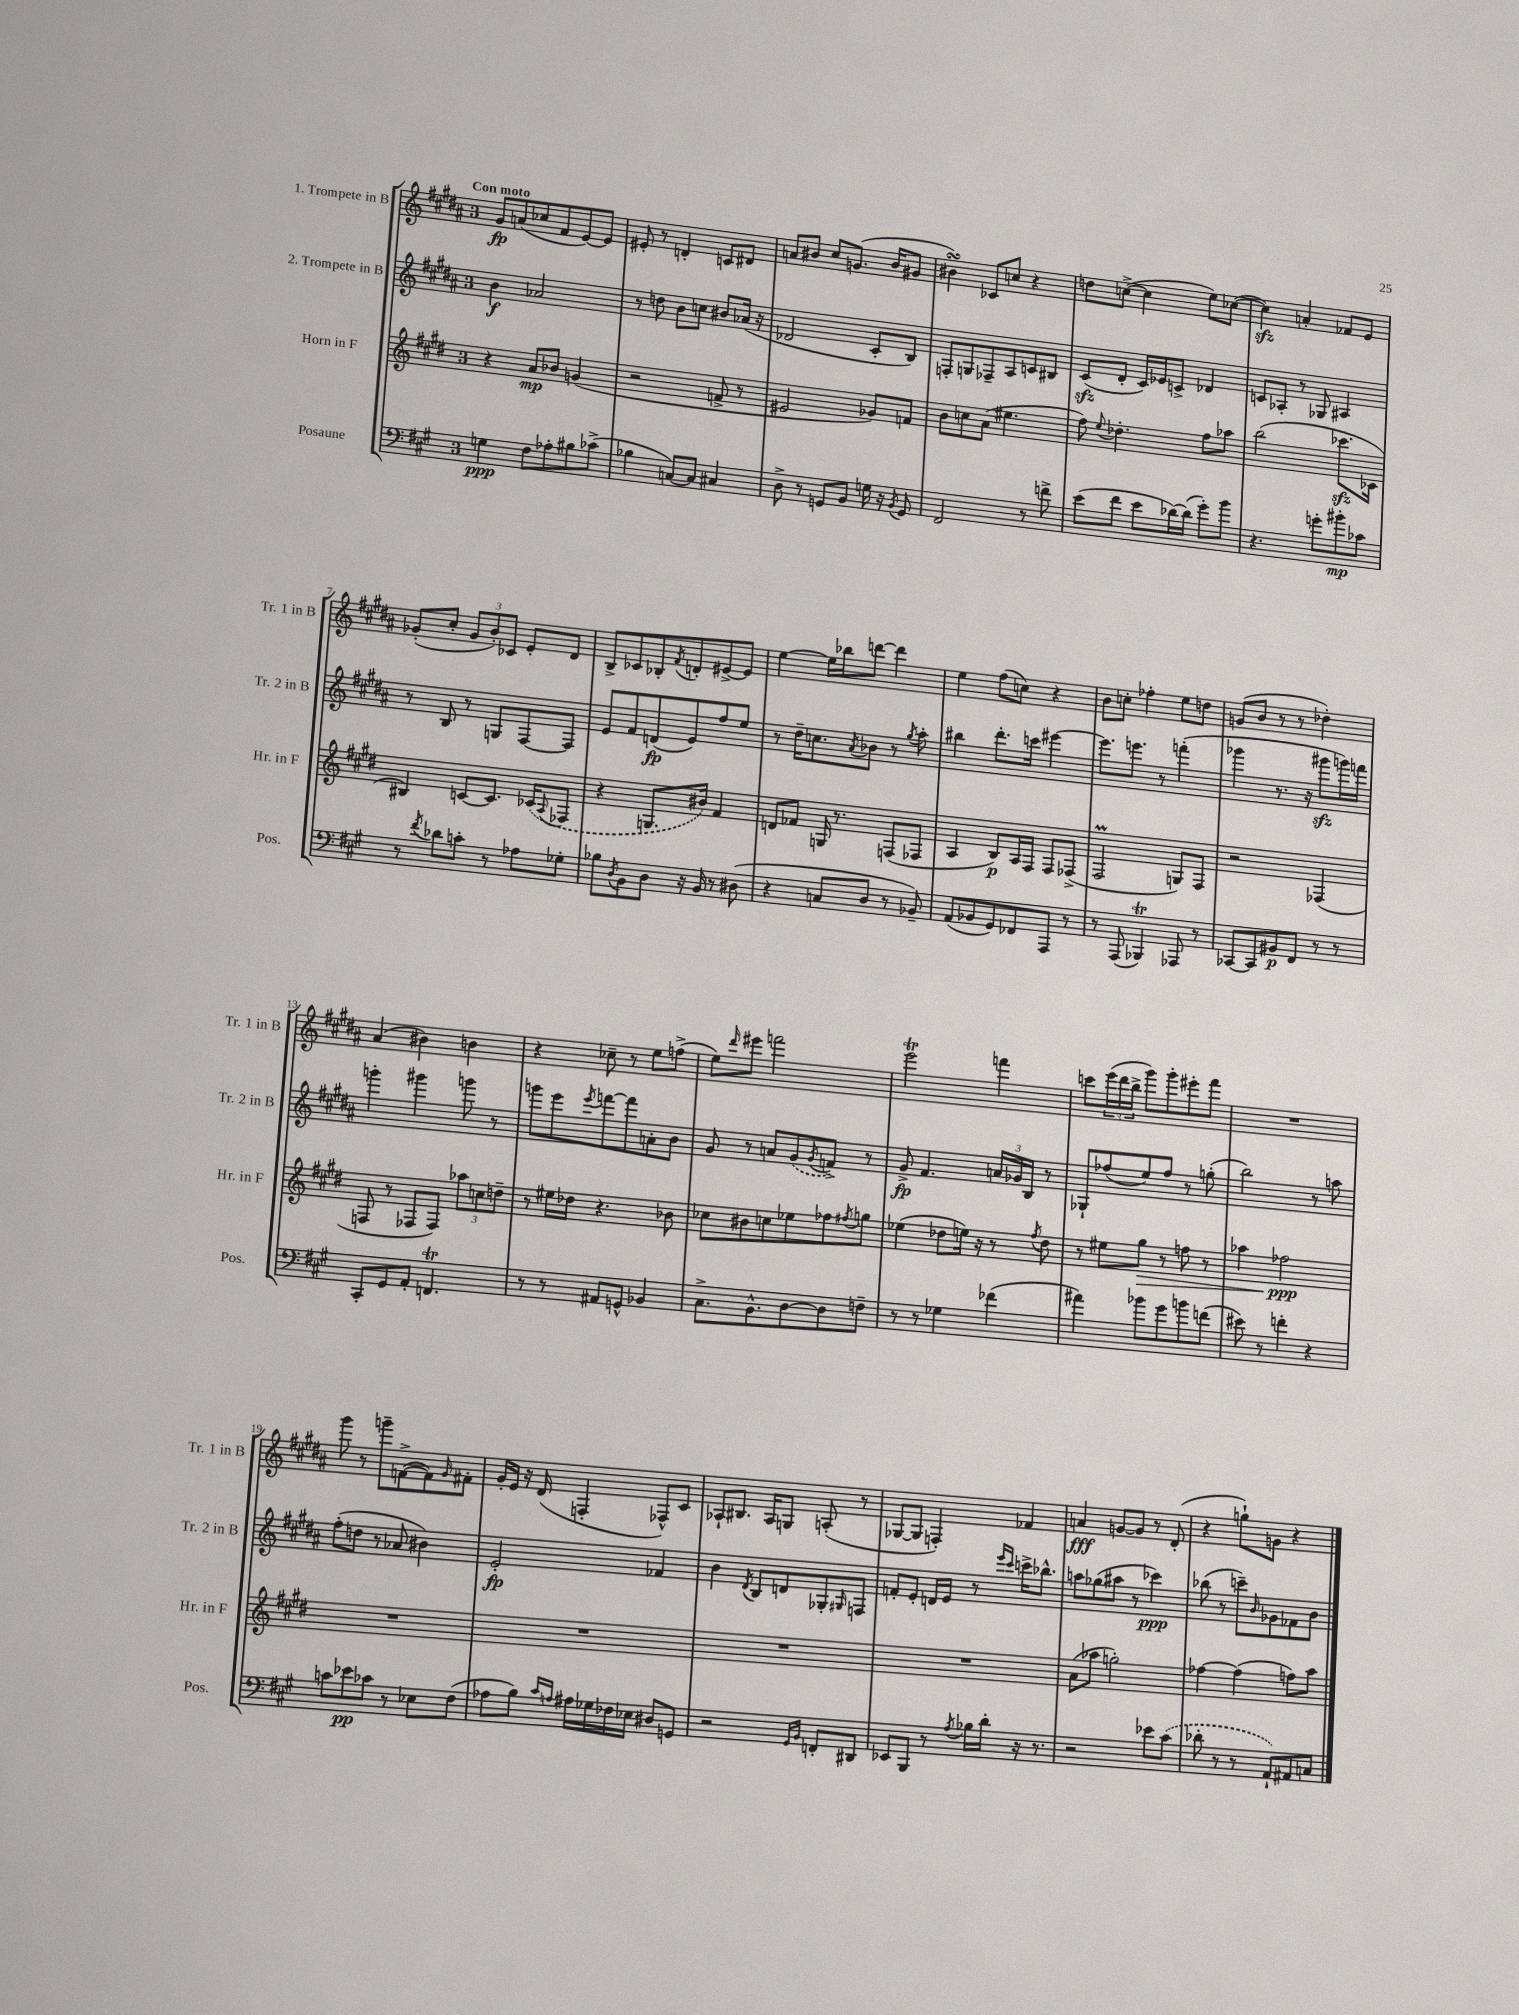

**kern	**kern	**kern	**kern
*staff4	*staff3	*staff2	*staff1
*clefF4	*clefG2	*clefG2	*clefG2
*k[f#c#g#]	*k[f#c#g#d#]	*k[f#c#g#d#a#]	*k[f#c#g#d#a#]
*M3/4	*M3/4	*M3/4	*M3/4
4G	4r	4b	8g#
.	.	.	(8a
8F#	8a	2a-	8cc-
8A-'	8b-	.	8f#
8B#	(4g	.	[8e)
(8c-^	.	.	8e]
=	=	=	=
4B-	2r	8r	8e#'
.	.	8dd	8r
[8C)	.	8b	4d'
8C]	.	8cc	.
4C#	8f^	8b#	8c
.	8r	(16a-	8d#
.	.	16r	.
=	=	=	=
8D^	2e#	2d-	8a
8r	.	.	8b#
8GG	.	.	8cc#
8BB	.	.	(8.g
16G	8g-)	8c#'	.
16r	.	.	16b#
8qBB	.	.	.
8GG	8f	8B)	8g#
=	=	=	=
2FF#	8b	8F'	4b#)
.	8cc	8G	.
.	(8a	8F-~	8c-
.	4.ee#	8A#	8cc
8r	.	8c	4r
8f^	.	8B#	.
=	=	=	=
(8e	8ff#)	(8c#	8dd
.	8qqee	.	.
8f#	4.dd-'	8d#'	([8cc^
8e	.	16c#)	4cc]
.	.	16e-	.
[16d-)	.	8c^	.
(16d-]	.	.	.
8g#')	8ff#	4d-	8ee)
8b	8aa-	.	([8cc-
=	=	=	=
4.r	(2bb	8c	4cc-])
.	.	8A-'	.
.	.	8r	4a'
8g'	.	8G-	.
8b#'	8.ccc-	4A#	8f-
8c-	.	.	8e
.	16c-	.	.
=	=	=	=
8r	4B#)	8r	(8g-'
8qf#	.	.	.
8d-	.	8B	8cc#'
8c'	[8c	8r	12g-
.	.	.	12b')
8r	8.c]	8G	.
.	.	.	12c-
8A-	.	[8F#	8e'
.	(16c-	.	.
.	8qqA	.	.
8G-'	8F-	8F#]	8d#
=	=	=	=
8B-	4r	8e	8B^
8qD	.	.	.
8BB	.	8f#	8c-
8D	8.G	(8d	8B-'
.	.	.	8qf#
16r	.	8e)	8d'
16BB	16b#)	.	.
8r	4f#	8ff#	[8e#^
(8D#	.	8ee	8e#]
=	=	=	=
4r	8d	8r	[4ee
.	8f-	16dd#~	.
.	.	8.cc	.
8C	16G	.	16ee]
.	8.r	.	16bb-
.	.	8qa#	.
8D	.	8b-	[8ddd
8r	(8F	8r	4ddd]
.	.	8qgg#	.
8BB-~)	8F-	8aa#'	.
=	=	=	=
(8AA	4A	4bb#	4ee
8BB-	.	.	.
8GG#)	8B)	8.ddd#'	(8ff#
8FF-	16A	.	8cc)
.	16F#	16ccc	.
8AAA	8F#	[4eee#	4r
8r	(8F-^	.	.
=	=	=	=
8r	2F#	8.eee#]	8b
(8AAA	.	.	8cc'
.	.	8.eee	.
4BBB-)	.	.	4ff-'
.	.	8r	.
8AAA-	8G)	(4fff'	8ee
8r	8F#	.	8dd
=	=	=	=
[8CC-	2r	4ggg-	(8g
8CC-]	.	.	8b
8BB#	.	8.r	8r
8FF#	.	.	8r
.	.	16r	.
8r	(4F-	8ggg#	4dd-')
8r	.	16ggg)	.
.	.	16fff	.
=	=	=	=
8CC#'	8F	4ggg'	(4a#
8GG#	8r	.	.
8AA'	8F-	4ggg#	4b#)
4.FF	8F-)	.	.
.	12aa-	8ggg	4b
.	12cc	.	.
.	.	8r	.
.	12dd~	.	.
=	=	=	=
8r	8r	8ggg	4r
8r	16ee#	8eee	.
.	16dd-	.	.
.	.	8qeee	.
8AA#	4.r	[8fff	8cc-~
8GG^^	.	8fff]	8r
4BB-	.	8a'	8ee
.	8b-	8b	(8ff^
=	=	=	=
8.C#^	8cc-	8g#	8ee)
.	.	.	16qqddd#
.	8b#	8r	8eee#
8.BB^^	.	.	.
.	8cc	8a	2fff
[8D	8ee-	(8g#	.
.	.	8qg#	.
8D]	8ff-	8f^)	.
.	8qff#	.	.
8F~	8gg	8r	.
=	=	=	=
8r	(4ee-	8g#^	2eee
8r	.	4.f#	.
4G-	8dd-	.	.
.	16ee)	.	.
.	16r	.	.
(4f-	8r	24a	4fff
.	.	24g-	.
.	.	24B	.
.	8qff#	.	.
.	8dd-	8r	.
=	=	=	=
4a#)	8r	8G-`	8ccc
.	8ee#	(8ff-	(24eee
.	.	.	24ddd#
.	.	.	24bb^
8b-	8gg#	8ee)	8ggg#)
8g#	8r	8ff-	8ggg#'
8b	8ff	8r	8eee#'
(8f	8r	(8gg'	8fff#
=	=	=	=
8e#)	4aa-	2bb)	2.r
8r	.	.	.
4f'	2ff-	.	.
4r	.	8r	.
.	.	8aa	.
=	=	=	=
8c	2.r	(8ff#'	8ggg#
8e-	.	8dd	8r
8c-	.	8r	8ggg~
8r	.	8a-	([8f^
8E-	.	4b#)	8f])
.	.	.	16qqg#
(8F#	.	.	8f#'
=	=	=	=
8A-	2.r	2e'	16g#'
.	.	.	16e
8B)	.	.	16r
.	.	.	(16d#
16qqc#	.	.	.
16qqA	.	.	.
16A#	.	.	4F'
16G-	.	.	.
16F-	.	.	.
16E-	.	.	.
8D#	.	4f-	8F-^^)
8GG	.	.	8c#
=	=	=	=
2r	2.r	4b	8A-`
.	.	.	8.B#
.	.	8qd#	.
.	.	8B	.
.	.	.	16A-
.	.	8d	8G
16qqGG#	.	.	.
16qqBB	.	.	.
8FF'	.	8G-'	(8A'
.	.	16qqG#	.
8DD#	.	8F	8r
=	=	=	=
8EE-	2.r	8f'	[8G-
8BBB	.	8e'	8G-]
8r	.	16d	4F')
.	.	16e	.
8qA	.	.	.
16B-	.	8r	.
16d'	.	.	.
.	.	16qqeee	.
.	.	16qqccc#	.
16r	.	16ccc^	4f-
8.r	.	8.bb-^^	.
=	=	=	=
2r	(8a	8aa	4a
.	8aa-	(8gg-	.
.	2gg')	8aa#	[8g
.	.	8r	8g]
8e-	.	4ccc-)	8r
(8c#	.	.	(8d#'
=	=	=	=
8d-'	[4ff-	(8bb-	4r
8r	.	8r	.
8r	(4ff-]	8ccc~)	8gg`)
.	.	16qqb	.
8AA`)	.	8g-	8g
8AA#	8ff)	8f-	4r
8C	8aa	8b	.
==	==	==	==
*-	*-	*-	*-
